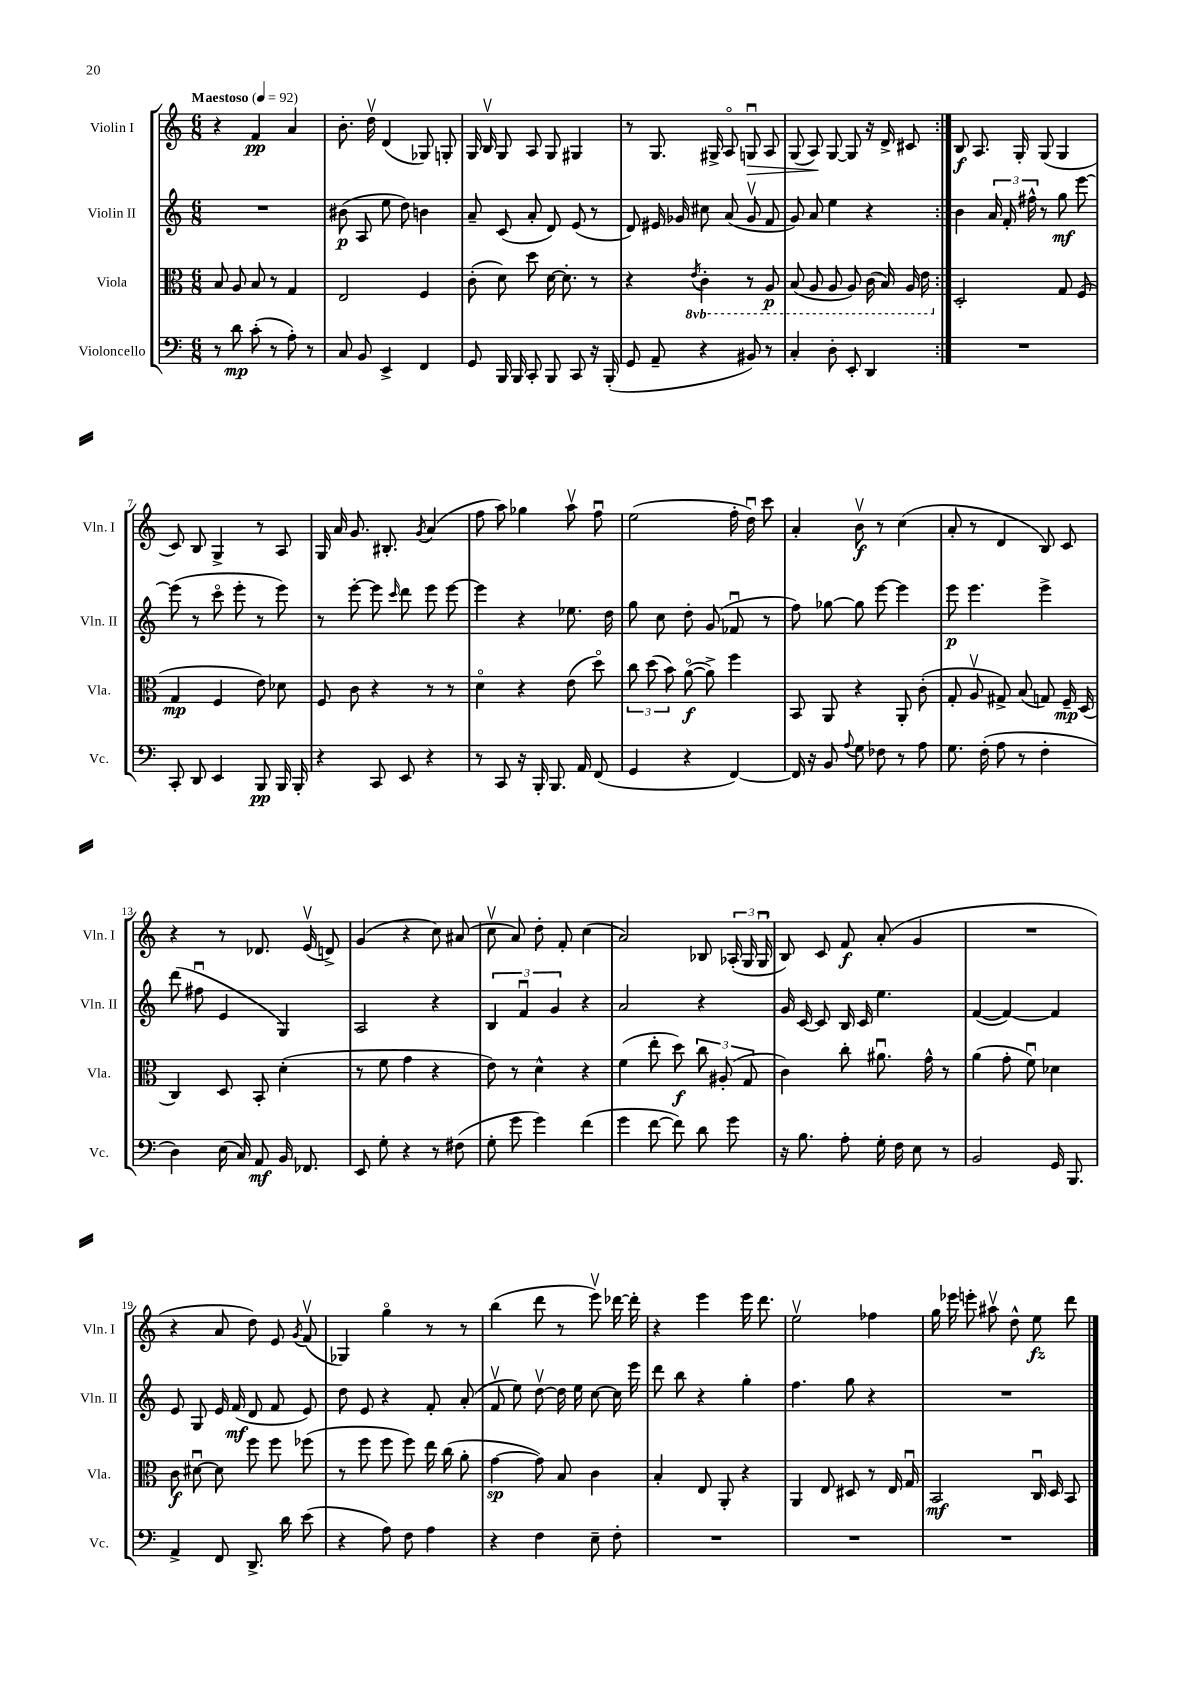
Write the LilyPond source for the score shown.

<<
\new StaffGroup <<
\new Staff = "s0" \with { instrumentName = "Violin I" shortInstrumentName = "Vln. I" } {
    \clef treble \key c \major \numericTimeSignature \time 6/8 \tempo "Maestoso" 4 = 92
    \autoBeamOff \repeat volta 2 { r4 f'4\pp a'4 |
    b'8.-. d''16\upbow d'4( ges8) g8-. |
    g16 b16\upbow g8 a8 g8 gis4 |
    r8 g8. gis16-> a8\flageolet g8\downbow\> a8 |
    g8( a8\!) g8~ g8 r16 d'16-> cis'8 | }
    b8\f a8. g16-. g8( g4 |
    c'8) b8 g4-> r8 a8 |
    g16 a'16 g'8. bis8.-. \acciaccatura { g'8 } a'4( |
    f''8 a''8) ges''4 a''8\upbow f''8\downbow |
    e''2( f''16-. d''16\downbow) c'''8 |
    a'4-. b'8\upbow\f r8 c''4( |
    a'8-. r8 d'4 b8) c'8 |
    r4 r8 des'8. e'16\upbow( d'8->) |
    g'4( r4 c''8) ais'8( |
    c''8\upbow a'8) d''8-. f'8-. c''4( |
    a'2) bes8 \tuplet 3/2 { aes16-.( g16 g16\downbow } |
    b8) c'8 f'8\f a'8-.( g'4 |
    R2. |
    r4 a'8 d''8) e'8 \acciaccatura { g'8 } f'8\upbow( |
    ges4) g''4\flageolet r8 r8 |
    b''4( d'''8 r8 e'''8\upbow) des'''16~ des'''16-. |
    r4 e'''4 e'''16 d'''8. |
    e''2\upbow fes''4 |
    g''16 ees'''16 e'''8-. ais''8\upbow d''8-^ e''8\fz d'''8 \bar "|." |
}
\new Staff = "s1" \with { instrumentName = "Violin II" shortInstrumentName = "Vln. II" } {
    \clef treble \key c \major \numericTimeSignature \time 6/8
    \autoBeamOff \repeat volta 2 { R2. |
    bis'8\p( a8 e''8 d''8) b'4 |
    a'8-- c'8( a'8-. d'8) e'8( r8 |
    d'8) eis'16 ges'16 cis''8 a'8( ges'8\upbow f'8 |
    g'8) a'8 e''4 r4 | }
    b'4 \tuplet 3/2 { a'16 f'16-. fis''16-^ } r8 g''8\mf e'''8~ |
    e'''8( r8 c'''8\flageolet e'''8-. r8 e'''8) |
    r8 e'''8~-. e'''8 \grace { c'''16 } d'''8 e'''8 e'''8~ |
    e'''4 r4 ees''8. d''16 |
    g''8 c''8 d''8-. g'8( fes'8\downbow r8 |
    f''8) ges''8~ ges''8 e'''8~ e'''4 |
    e'''8\p e'''4. e'''4-> |
    d'''8( fis''8\downbow e'4 g4) |
    a2 r4 |
    \tuplet 3/2 { b4 f'4\downbow g'4 } r4 |
    a'2 r4 |
    g'16 c'16~ c'8 b16 c'16 e''4. |
    f'4~( f'4~) f'4 |
    e'8 g8 e'16 f'16\mf( d'8 f'8 e'8) |
    d''8 e'8 r4 f'8-. a'8-.( |
    f'8\upbow e''8) d''8~\upbow d''16 e''16 c''8~ c''16 e'''16 |
    d'''8 b''8 r4 g''4-. |
    f''4. g''8 r4 |
    R2. \bar "|." |
}
\new Staff = "s2" \with { instrumentName = "Viola" shortInstrumentName = "Vla." } {
    \clef alto \key c \major \numericTimeSignature \time 6/8 \set Staff.ottavationMarkups = #ottavation-simple-ordinals
    \autoBeamOff \repeat volta 2 { b8 a8 b8 r8 g4 |
    e2 f4 |
    c'8-.( d'8) d''8 d'16~ d'8.-. r8 |
    r4 \ottava #-1 \acciaccatura { e8 } c4-. r8 a,8\p |
    b,8( a,8 a,8 a,8) c16( b,16) a,16 e16 \ottava #0 | }
    d2-. g8 f8( |
    g4\mp f4 e'8) des'8 |
    f8 c'8 r4 r8 r8 |
    d'4\flageolet r4 e'8( d''8\flageolet) |
    \tuplet 3/2 { c''8 d''8( b'8) } a'8~\flageolet\f( a'8->) f''4 |
    b,8 a,8 r4 a,8-. c'8-.( |
    g8-. a8\upbow gis8->) b8( g8) f16--\mp d16( |
    c4) d8 b,8-. d'4-.( |
    r8 f'8 g'4 r4 |
    e'8) r8 d'4-^ r4 |
    f'4( e''8-. d''8\f) \tuplet 3/2 { c''8 ais8-.( g8 } |
    c'4) c''8-. ais'8.\downbow g'16-^ r8 |
    a'4( g'8-. f'8\downbow) des'4 |
    c'8\f dis'8~\downbow dis'8 f''8 f''8 fes''8( |
    r8 f''8 f''8 f''8) e''16 c''16( a'8-. |
    g'4~\sp g'8) b8 c'4 |
    b4-. e8 a,8-. r4 |
    a,4 e8 dis8 r8 e16 g16\downbow |
    b,2\mf c16\downbow d16 b,8 \bar "|." |
}
\new Staff = "s3" \with { instrumentName = "Violoncello" shortInstrumentName = "Vc." } {
    \clef bass \key c \major \numericTimeSignature \time 6/8
    \autoBeamOff \repeat volta 2 { r8 d'8\mp c'8-.( r8 a8-.) r8 |
    c8 b,8 e,4-> f,4 |
    g,8 b,,16 b,,16 c,8-. b,,8 c,8 r16 b,,16-.( |
    g,8 a,8-- r4 bis,8) r8 |
    c4-. d8-. e,8-. d,4 | }
    R2. |
    c,8-. d,8 e,4 b,,8\pp b,,16 b,,16-. |
    r4 c,8 e,8 r4 |
    r8 c,8 r16 b,,16-. b,,8. a,16 f,8( |
    g,4 r4 f,4~) |
    f,16 r16 b,8 \appoggiatura { a8 } g8 fes8 r8 a8 |
    g8. f16-.( a8 r8 f4-. |
    d4) e16( c16) a,8\mf b,16 fes,8. |
    e,8 g8-. r4 r8 fis8( |
    g8-. g'8 g'4) f'4( |
    g'4 f'8~ f'8) d'8 g'8 |
    r16 b8. a8-. g16-. f16 e8 r8 |
    b,2 g,16 b,,8. |
    a,4-> f,8 d,8.-> d'16 e'8( |
    r4 a8) f8 a4 |
    r4 f4 e8-- f8-. |
    R2. |
    R2. |
    R2. \bar "|." |
}
>>
>>
